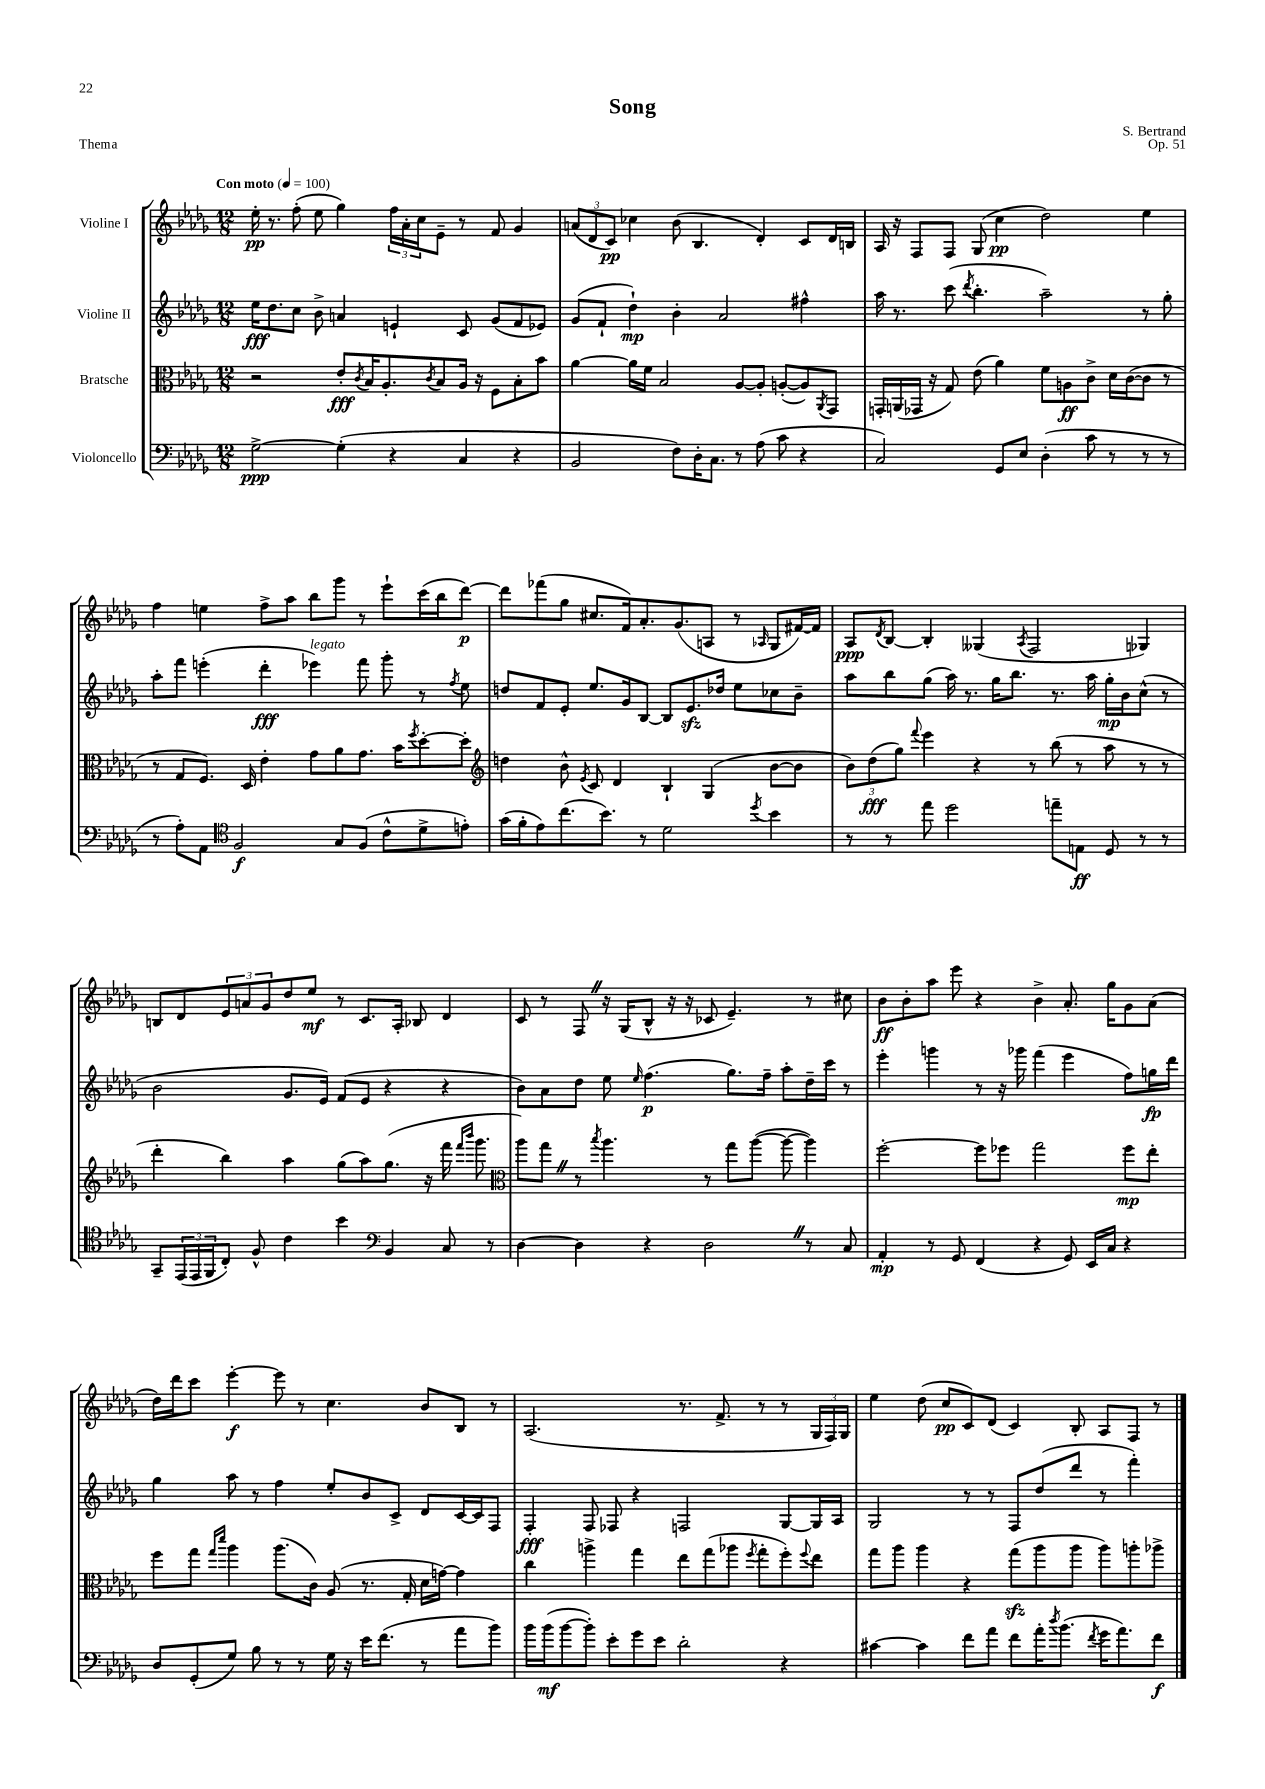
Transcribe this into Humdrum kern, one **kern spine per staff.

**kern	**dynam	**kern	**dynam	**kern	**dynam	**kern	**dynam
*part4	*part4	*part3	*part3	*part2	*part2	*part1	*part1
*staff4	*staff4	*staff3	*staff3	*staff2	*staff2	*staff1	*staff1
*I"Violoncello	*	*I"Bratsche	*	*I"Violine II	*	*I"Violine I	*
*clefF4	*	*clefC3	*	*clefG2	*	*clefG2	*
*k[b-e-a-d-g-]	*	*k[b-e-a-d-g-]	*	*k[b-e-a-d-g-]	*	*k[b-e-a-d-g-]	*
*M12/8	*	*M12/8	*	*M12/8	*	*M12/8	*
*MM100	*	*MM100	*	*MM100	*	*MM100	*
=1	=1	=1	=1	=1	=1	=1	=1
!	!	!	!	!	!	!LO:TX:a:B:t=Con moto	!
[2G-^\	ppp	2r	.	16ee-\KL	fff	16ee-'\	pp
.	.	.	.	8.dd-\	.	8.r	.
.	.	.	.	8cc\J	.	(8ff'\	.
.	.	.	.	8b-^\	.	8ee-\	.
(4G-'\]	.	8e-'/L	fff	4an/	.	4gg-\)	.
.	.	8qc/	.	.	.	.	.
.	.	16B-/K	.	.	.	.	.
.	.	8.A-'/	.	.	.	.	.
4r	.	.	.	4en`/	.	24ff\LL	.
.	.	.	.	.	.	24a-'\	.
.	.	.	.	.	.	24cc\J	.
.	.	8qc/	.	.	.	.	.
.	.	8B-/	.	.	.	8e-~\J	.
4C/	.	16A-/Jk	.	8c/	.	8r	.
.	.	16r	.	.	.	.	.
.	.	8F\L	.	(8g-/L	.	8f/	.
4r	.	8B-'\	.	8f/	.	4g-/	.
.	.	8b-\J	.	8e-X/J)	.	.	.
=2	=2	=2	=2	=2	=2	=2	=2
2BB-/	.	[4a-\	.	(8g-/L	.	(12an/L	.
.	.	.	.	.	.	12d-/	.
.	.	.	.	8f`/J	.	.	.
.	.	.	.	.	.	12c/J)	pp
.	.	16a-\LL]	.	4dd-`\)	mp	4cc-X\	.
.	.	16f\JJ	.	.	.	.	.
.	.	2B-/	.	.	.	.	.
8F\L)	.	.	.	4b-'\	.	(8b-\	.
16D-'\K	.	.	.	.	.	4.B-/	.
8.C\J	.	.	.	.	.	.	.
.	.	.	.	2a-/	.	.	.
8r	.	[8A-/L	.	.	.	.	.
(8A-\	.	8A-'/J]	.	.	.	4d-'/)	.
8c\	.	([8An'/L	.	.	.	.	.
4r	.	8A/])	.	4ff#X^^\	.	8c/L	.
.	.	8qAA-/	.	.	.	.	.
.	.	8GG-/J	.	.	.	16d-/L	.
.	.	.	.	.	.	16Bn/JJ	.
=3	=3	=3	=3	=3	=3	=3	=3
2C/)	.	16GGn'/LL	.	16aa-\	.	16A-/	.
.	.	(16AAn/	.	8.r	.	16r	.
.	.	16GG-X/JJ	.	.	.	8F/L	.
.	.	16r	.	.	.	.	.
.	.	8G-/)	.	(8ccc\	.	8F/J	.
.	.	.	.	8qddd-/	.	.	.
.	.	(8e-\	.	4.bb-'\	.	(8G-/	.
8GG-/L	.	4a-\)	.	.	.	4cc\	pp
8E-/J	.	.	.	.	.	.	.
(4D-'\	.	8f\L	.	2aa-~\)	.	2dd-\)	.
.	.	8An\	ff	.	.	.	.
8c\	.	8c^\J	.	.	.	.	.
8r	.	16d-\LL	.	.	.	.	.
.	.	([16c\J	.	.	.	.	.
8r	.	8c\J]	.	8r	.	4ee-\	.
8r	.	8r	.	8gg-'\	.	.	.
!!LO:LB:g=z
=4	=4	=4	=4	=4	=4	=4	=4
8r	.	8r	.	8aa-'\L	.	4ff\	.
8A-'\L)	.	8G-/L	.	8fff\J	.	.	.
8AA-\J	.	8.F/J)	.	(4eeen'\	.	4een\	.
*clefC4	*	*	*	*	*	*	*
2F/	f	.	.	.	.	.	.
.	.	16D-/	.	.	.	.	.
.	.	4e-'\	.	4ddd-'\	fff	8ff^\L	.
.	.	.	.	.	.	8aa-\J	.
!	!	!	!	!LO:TX:a:i:t=legato	!	!	!
.	.	8g-\L	.	4eee-X\)	.	8bb-\L	.
8G-/L	.	8a-\	.	.	.	8ggg-\J	.
(8F/J	.	8.g-\J	.	8fff\	.	8r	.
8c^^\L	.	.	.	8ggg-'\	.	8eee-`\L	.
.	.	16b-\KL	.	.	.	.	.
.	.	8qff/	.	.	.	.	.
8d-^\	.	[8dd-'\	.	8r	.	(16ccc\L	.
.	.	.	.	.	.	16bb-\J	.
.	.	.	.	8qff/	.	.	.
8en'\J)	.	8dd-'\J]	.	8ee-\	.	[8ddd-\J)	p
=5	=5	=5	=5	=5	=5	=5	=5
*	*	*clefG2	*	*	*	*	*
(16g-\LL	.	4ddn\	.	8ddn/L	.	8ddd-\L]	.
16f'\J	.	.	.	.	.	.	.
8e-\)	.	.	.	8f/	.	(8fff-X\	.
(8.cc\	.	8b-^^\	.	8e-'/J	.	8gg-\J	.
.	.	8qe-/	.	.	.	.	.
.	.	8c/	.	8.ee-/L	.	8.cc#X/L	.
8.b-\J)	.	.	.	.	.	.	.
.	.	4d-/	.	.	.	.	.
.	.	.	.	16g-/k	.	16f/k)	.
8r	.	.	.	[8B-/J	.	8.a-'/	.
2d-\	.	4B-`/	.	8B-/L]	.	.	.
.	.	.	.	.	.	(8.g-/	.
.	.	.	.	8.e-zz/	.	.	.
.	.	(4G-/	.	.	.	8An/J	.
.	.	.	.	16dd-X/Jk	.	.	.
.	.	.	.	8ee-\L	.	8r	.
8qdd-/	.	.	.	.	.	16qqA-X/	.
4b-\	.	[8b-\L	.	8cc-X\	.	8G-/L	.
.	.	8b-\J]	.	8b-~\J	.	[16f#X/L)	.
.	.	.	.	.	.	16f#/JJ]	.
=6	=6	=6	=6	=6	=6	=6	=6
8r	.	12b-\L)	.	8aa-\L	.	8A-/L	ppp
.	.	(12dd-\	fff	.	.	.	.
.	.	.	.	.	.	8qd-/	.
8r	.	.	.	8bb-\	.	[8B-/J	.
.	.	12gg-\J)	.	.	.	.	.
.	.	8qqfff/	.	.	.	.	.
8ee-\	.	4eee-\	.	(8gg-\J	.	4B-'/]	.
2dd-\	.	.	.	16aa-\)	.	.	.
.	.	.	.	8.r	.	.	.
.	.	4r	.	.	.	(4G--X/	.
.	.	.	.	16gg-\KL	.	.	.
.	.	.	.	8.bb-\J	.	.	.
.	.	.	.	.	.	8qA-/	.
.	.	8r	.	.	.	2F/	.
8een~\L	.	(8bb-\	.	8.r	.	.	.
8En\J	ff	8r	.	.	.	.	.
.	.	.	.	16aa-\	.	.	.
8D-/	.	8aa-\	.	16gg-'\LL	mp	.	.
.	.	.	.	16b-\J	.	.	.
8r	.	8r	.	(8cc^^\J	.	4G-X/)	.
8r	.	8r	.	8r	.	.	.
!!LO:LB:g=z
=7	=7	=7	=7	=7	=7	=7	=7
8GG-~/L	.	4ddd-'\	.	2b-\	.	8Bn/L	.
(24EE-/L	.	.	.	.	.	8d-/	.
24EE-/	.	.	.	.	.	.	.
24FF/J	.	.	.	.	.	.	.
8C'/J)	.	4bb-\)	.	.	.	12e-/	.
.	.	.	.	.	.	12an/	.
8F^^/	.	.	.	.	.	.	.
.	.	.	.	.	.	12g-/	.
4c\	.	4aa-\	.	8.g-/L	.	8dd-/	.
.	.	.	.	.	.	8ee-/J	mf
.	.	.	.	16e-/Jk)	.	.	.
4b-\	.	(8gg-\L	.	(8f/L	.	8r	.
.	.	8aa-\)	.	8e-/J	.	8.c/L	.
*clefF4	*	*	*	*	*	*	*
4BB-/	.	(8.gg-\J	.	4r	.	.	.
.	.	.	.	.	.	16A-'/Jk	.
.	.	.	.	.	.	8B-X/	.
.	.	16r	.	.	.	.	.
8C/	.	16fff\	.	4r	.	4d-/	.
.	.	16qqfff/LL	.	.	.	.	.
.	.	16qqbbb-/JJ	.	.	.	.	.
.	.	8.ggg-\	.	.	.	.	.
8r	.	.	.	.	.	.	.
=8	=8	=8	=8	=8	=8	=8	=8
*	*	*clefC3	*	*	*	*	*
[4D-\	.	8aa-\L)	.	8b-\L)	.	8c/	.
.	.	8gg-Z\J	.	8a-\	.	8r	.
4D-\]	.	8r	.	8dd-\J	.	8FZ/	.
.	.	8qbb-/	.	.	.	.	.
.	.	4.aa-\	.	8ee-\	.	16r	.
.	.	.	.	.	.	(16G-/KL	.
.	.	.	.	16qqee-/	.	.	.
4r	.	.	.	(4.ff\	p	8B-^^/J	.
.	.	.	.	.	.	16r	.
.	.	.	.	.	.	16r	.
2D-Z\	.	8r	.	.	.	8c-X/	.
.	.	8gg-\L	.	8.gg-\L)	.	4.e-~/)	.
.	.	([8aa-\J	.	.	.	.	.
.	.	.	.	16ff~\Jk	.	.	.
.	.	8aa-\_	.	8aa-'\L	.	.	.
8r	.	4aa-\])	.	16dd-~\L	.	8r	.
.	.	.	.	16ccc\JJ	.	.	.
8C/	.	.	.	8r	.	8cc#X\	.
=9	=9	=9	=9	=9	=9	=9	=9
4AA-'/	mp	[2ff'\	.	4eee-'\	.	8b-\L	ff
.	.	.	.	.	.	8b-'\	.
8r	.	.	.	4gggn\	.	8aa-\J	.
8GG-/	.	.	.	.	.	8eee-\	.
(4FF/	.	8ff\L]	.	8r	.	4r	.
.	.	8ff-X\J	.	16r	.	.	.
.	.	.	.	16ggg-X\	.	.	.
4r	.	2gg-\	.	(4fff\	.	4b-^\	.
8GG-/)	.	.	.	4eee-\	.	8.a-'/	.
16EE-/LL	.	.	.	.	.	.	.
16C/JJ	.	.	.	.	.	16gg-\KL	.
4r	.	8ff-\L	mp	8ff\L)	.	8g-\	.
.	.	8ee-'\J	.	16ggn\L	fp	(8a-\J	.
.	.	.	.	16ddd-\JJ	.	.	.
!!LO:LB:g=z
=10	=10	=10	=10	=10	=10	=10	=10
8D-/L	.	8ff\L	.	4gg-\	.	16dd-\LL)	.
.	.	.	.	.	.	16ddd-\J	.
(8GG-'/	.	8gg-\J	.	.	.	8ccc\J	.
.	.	16qqgg-/LL	.	.	.	.	.
.	.	16qqddd-/JJ	.	.	.	.	.
8G-/J)	.	4aa-\	.	8aa-\	.	[4eee-'\	f
8B-\	.	.	.	8r	.	.	.
8r	.	(8.aa-\L	.	4ff\	.	8eee-\]	.
8r	.	.	.	.	.	8r	.
.	.	16c\Jk)	.	.	.	.	.
16G-\	.	(8A-/	.	8ee-'/L	.	4.cc\	.
16r	.	.	.	.	.	.	.
16e-\KL	.	8.r	.	8b-/	.	.	.
(8.f\J	.	.	.	.	.	.	.
.	.	.	.	8c^/J	.	.	.
.	.	16G-'/	.	.	.	.	.
8r	.	16d-\LL	.	8d-/L	.	8b-/L	.
.	.	[16gn\JJ)	.	.	.	.	.
8a-\L	.	4g\]	.	[16c/L	.	8B-/J	.
.	.	.	.	16c/J]	.	.	.
8b-\J)	.	.	.	8F/J	.	8r	.
=11	=11	=11	=11	=11	=11	=11	=11
16b-\LL	.	4cc\	.	4F'/	fff	(2.A-/	.
(16b-\J	mf	.	.	.	.	.	.
[8b-\	.	.	.	.	.	.	.
8b-'\J])	.	4aan^\	.	8F/	.	.	.
8e-'\L	.	.	.	8F-X/	.	.	.
8g-\	.	4gg-\	.	4r	.	.	.
8e-\J	.	.	.	.	.	.	.
2d-'\	.	8ee-\L	.	2Fn/	.	8.r	.
.	.	(8gg-\	.	.	.	.	.
.	.	.	.	.	.	8.f^/	.
.	.	8aa-X\J	.	.	.	.	.
.	.	8qff/	.	.	.	.	.
.	.	8gg-'\L	.	.	.	8r	.
4r	.	8ff'\)	.	[8G-/L	.	8r	.
.	.	8qqff/	.	.	.	.	.
.	.	8ee-\J	.	16G-/L]	.	24G-/LL	.
.	.	.	.	.	.	24F/)	.
.	.	.	.	16A-/JJ	.	.	.
.	.	.	.	.	.	24G-/JJ	.
=12	=12	=12	=12	=12	=12	=12	=12
[4c#X\	.	8gg-\L	.	2G-/	.	4ee-\	.
.	.	8aa-\J	.	.	.	.	.
4c#\]	.	4aa-\	.	.	.	(8dd-\	.
.	.	.	.	.	.	8cc/L	pp
8f\L	.	4r	.	8r	.	8c/)	.
8a-\J	.	.	.	8r	.	(8d-/J	.
8f\L	.	(8gg-zz\L	.	8F/L	.	4c/)	.
16a-'\K	.	8aa-\	.	(8dd-/	.	.	.
8qdd-/	.	.	.	.	.	.	.
(8.b-\J	.	.	.	.	.	.	.
.	.	8aa-\J	.	8ddd-/J	.	8B-'/	.
8qf/	.	.	.	.	.	.	.
16g-\KL	.	8aa-\L)	.	8r	.	8A-/L	.
8.a-\)	.	.	.	.	.	.	.
.	.	8aan'\	.	4fff'\)	.	8F/J	.
8f\J	f	8aa-X^\J	.	.	.	8r	.
==	==	==	==	==	==	==	==
*-	*-	*-	*-	*-	*-	*-	*-
